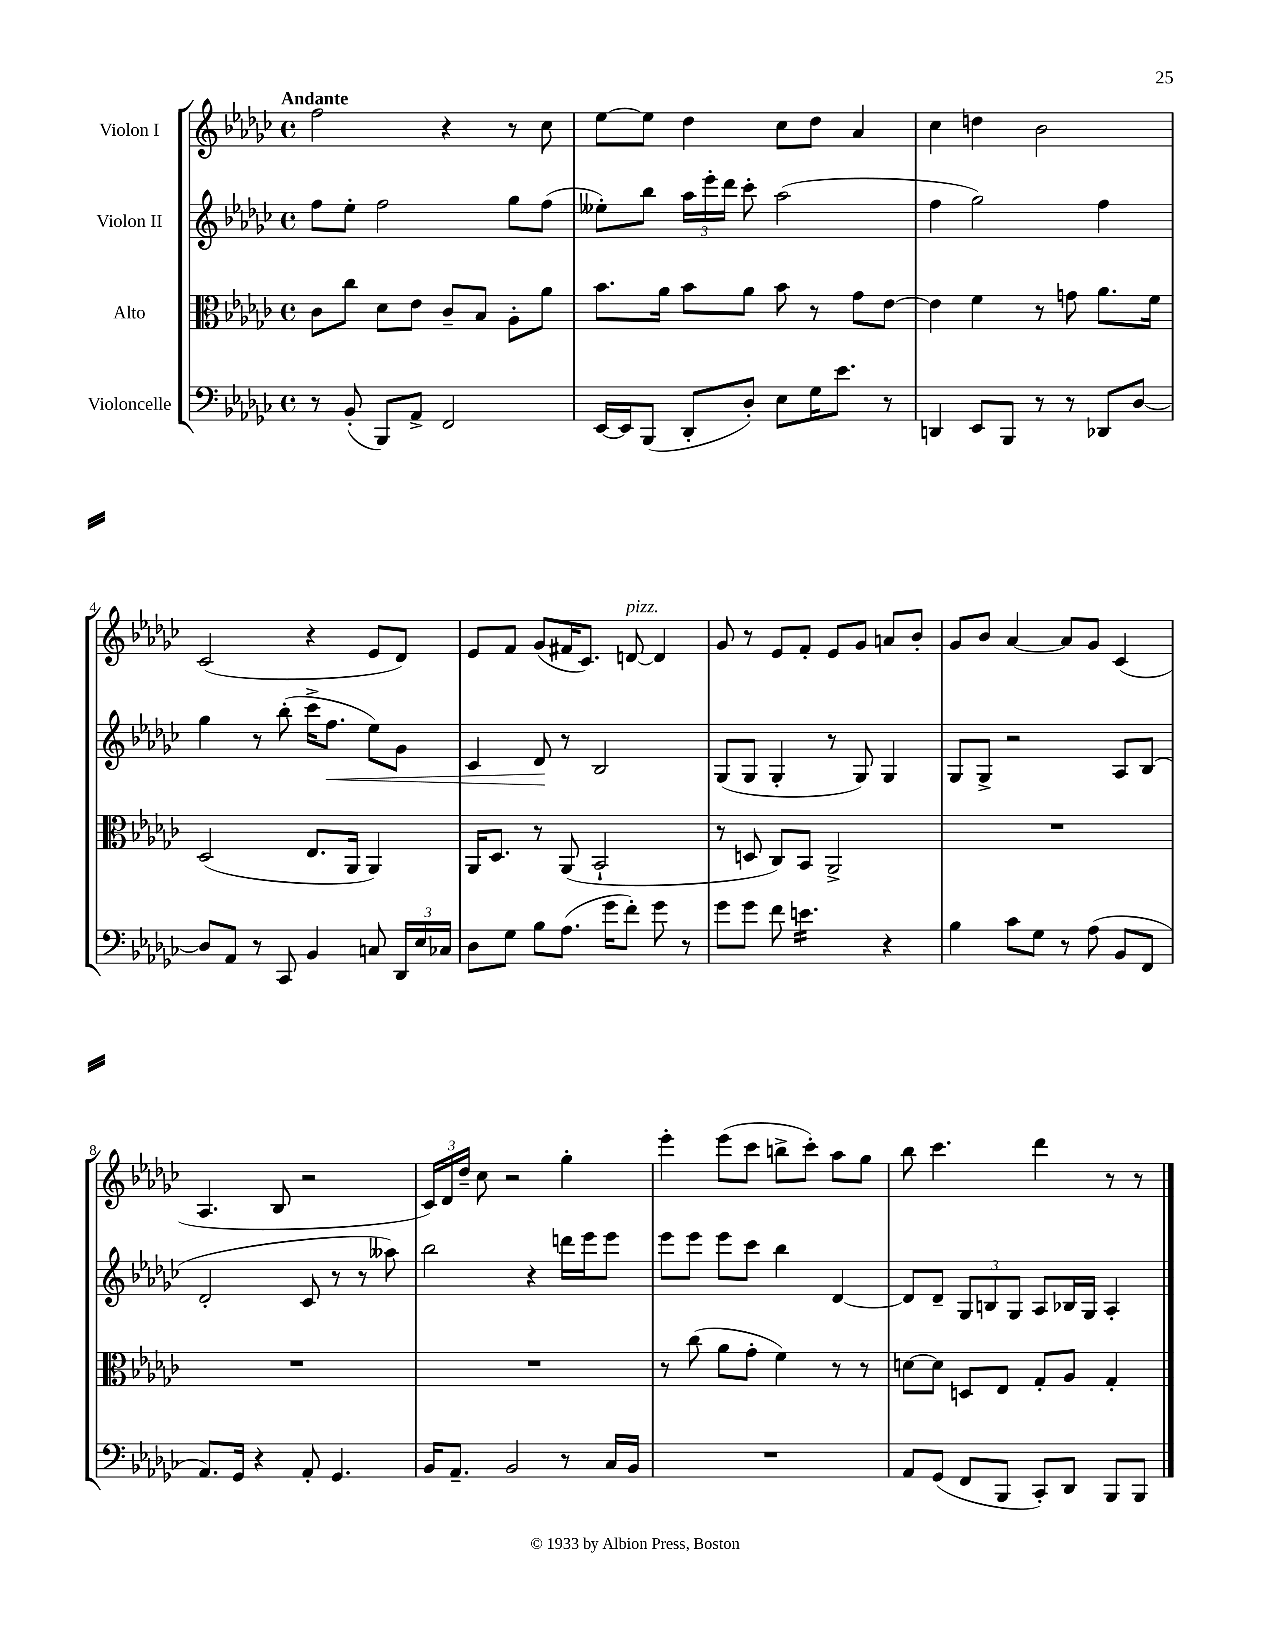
<<
\new StaffGroup <<
\new Staff = "s0" \with { instrumentName = "Violon I" } {
    \clef treble \key ges \major \defaultTimeSignature \time 4/4 \tempo "Andante"
    \autoBeamOff f''2 r4 r8 ces''8 |
    ees''8[~ ees''8] des''4 ces''8[ des''8] aes'4 |
    ces''4 d''4 bes'2 |
    ces'2( r4 ees'8[ des'8]) |
    ees'8[ f'8] ges'8[( fis'16 ces'8.]) d'8~^\markup { \italic "pizz." } d'4 |
    ges'8 r8 ees'8[ f'8]-. ees'8[ ges'8] a'8[ bes'8]-. |
    ges'8[ bes'8] aes'4~ aes'8[ ges'8] ces'4( |
    aes4. bes8 r2 |
    \tuplet 3/2 { ces'16[) des'16 des''16]-- } ces''8 r2 ges''4-. |
    ees'''4-. ees'''8[( ces'''8] b''8[-> ces'''8]-.) aes''8[ ges''8] |
    bes''8 ces'''4. des'''4 r8 r8 \bar "|." |
}
\new Staff = "s1" \with { instrumentName = "Violon II" } {
    \clef treble \key ges \major \defaultTimeSignature \time 4/4
    \autoBeamOff f''8[ ees''8]-. f''2 ges''8[ f''8]( |
    eeses''8[-.) bes''8] \tuplet 3/2 { aes''16[ ees'''16-. des'''16] } ces'''8-. aes''2( |
    f''4 ges''2) f''4 |
    ges''4 r8 bes''8-.( ces'''16[-> f''8.]\< ees''8[) ges'8] |
    ces'4 des'8\! r8 bes2 |
    ges8[( ges8] ges4-. r8 ges8) ges4 |
    ges8[ ges8]-> r2 aes8[ bes8]( |
    des'2-. ces'8 r8 r8 aeses''8) |
    bes''2 r4 d'''16[ ees'''16 ees'''8] |
    ees'''8[ ees'''8] ees'''8[ ces'''8] bes''4 des'4~ |
    des'8[ des'8]-- \tuplet 3/2 { ges8[ b8 ges8] } aes8[ bes16 ges16] aes4-. \bar "|." |
}
\new Staff = "s2" \with { instrumentName = "Alto" } {
    \clef alto \key ges \major \defaultTimeSignature \time 4/4
    \autoBeamOff ces'8[ ces''8] des'8[ ees'8] ces'8[-- bes8] aes8[-. aes'8] |
    bes'8.[ aes'16] bes'8[ aes'8] bes'8 r8 ges'8[ ees'8]~ |
    ees'4 f'4 r8 g'8 aes'8.[ f'16] |
    des2( ees8.[ aes,16] aes,4) |
    aes,16[ des8.] r8 aes,8( bes,2-! |
    r8 d8 ces8[) bes,8] aes,2-> |
    R1 |
    R1 |
    R1 |
    r8 ces''8( aes'8[ ges'8]-. f'4) r8 r8 |
    d'8[~ d'8] d8[ ees8] ges8[-. aes8] ges4-. \bar "|." |
}
\new Staff = "s3" \with { instrumentName = "Violoncelle" } {
    \clef bass \key ges \major \defaultTimeSignature \time 4/4
    \autoBeamOff r8 bes,8-.( bes,,8[) aes,8]-> f,2 |
    ees,16[~ ees,16 bes,,8]( des,8[-. des8]-.) ees8[ ges16 ees'8.] r8 |
    d,4 ees,8[ bes,,8] r8 r8 des,8[ des8]~ |
    des8[ aes,8] r8 ces,8 bes,4 c8 \tuplet 3/2 { des,16[ ees16 ces16] } |
    des8[ ges8] bes8[ aes8.]( ges'16[ f'8]-.) ges'8 r8 |
    ges'8[ ges'8] f'8 e'4.:16 r4 |
    bes4 ces'8[ ges8] r8 aes8( bes,8[ f,8] |
    aes,8.[) ges,16] r4 aes,8-. ges,4. |
    bes,16[ aes,8.]-- bes,2 r8 ces16[ bes,16] |
    R1 |
    aes,8[ ges,8]( f,8[ bes,,8] ces,8[-.) des,8] bes,,8[ bes,,8] \bar "|." |
}
>>
>>
